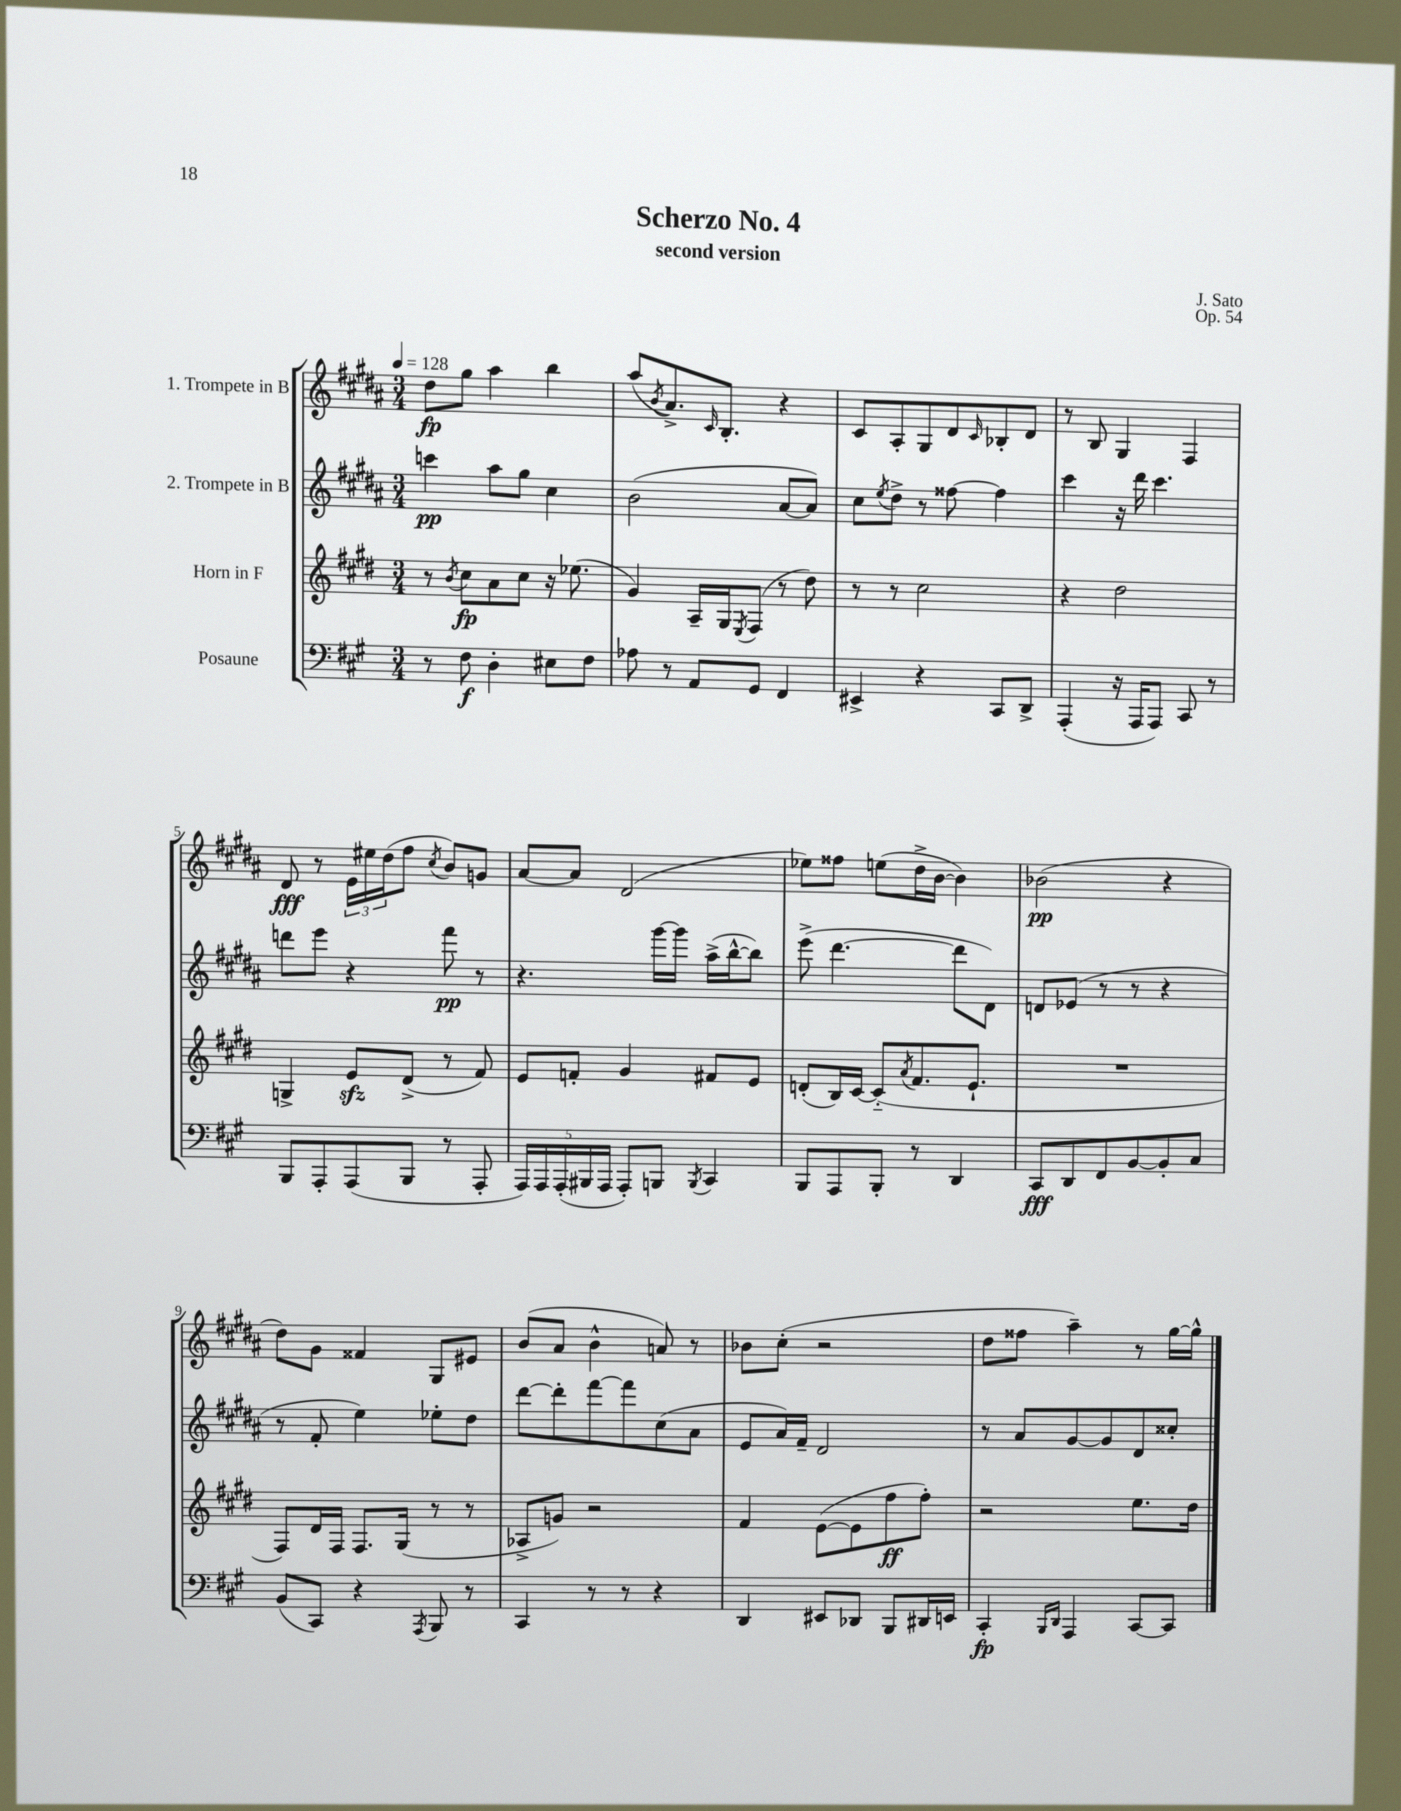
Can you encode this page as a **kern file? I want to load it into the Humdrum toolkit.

**kern	**kern	**kern	**kern
*staff4	*staff3	*staff2	*staff1
*clefF4	*clefG2	*clefG2	*clefG2
*k[f#c#g#]	*k[f#c#g#d#]	*k[f#c#g#d#a#]	*k[f#c#g#d#a#]
*M3/4	*M3/4	*M3/4	*M3/4
*MM128	*MM128	*MM128	*MM128
8r	8r	4ccc	8dd#
.	8qb	.	.
8F#	8cc#	.	8gg#
4D'	8a	8aa#	4aa#
.	8cc#	8gg#	.
8E#	16r	4cc#	4bb
.	(8.ee-	.	.
8F#	.	.	.
=	=	=	=
8A-	4g#)	(2b	(8aa#
.	.	.	8qb
8r	.	.	8.a#^)
8AA	16A~	.	.
.	.	.	16qqc#
.	16G#	.	8.B'
.	8qE	.	.
8GG#	(8F#	.	.
4FF#	8r	[8a#	4r
.	8dd#)	8a#])	.
=	=	=	=
4EE#^	8r	8cc#	8c#
.	.	8qee	.
.	8r	8dd#^	8A#'
4r	2cc#	8r	8G#
.	.	[8ff##	8d#
.	.	.	16qqc#
8CC#	.	4ff##]	8B-'
8DD^	.	.	8d#
=	=	=	=
(4AAA'	4r	4ccc#	8r
.	.	.	8B
16r	2dd#	16r	4G#
16AAA	.	16ddd#	.
8AAA)	.	4.ccc#	.
8CC#	.	.	4F#
8r	.	.	.
=	=	=	=
8BBB	4G^	8ddd	8d#
8AAA'	.	8eee	8r
(8AAA	8e	4r	24e
.	.	.	24ee#
.	.	.	(24dd#
8BBB	(8d#^	.	8ff#
.	.	.	8qcc#
8r	8r	8fff#	8b)
8AAA'	8f#)	8r	8g
=	=	=	=
20AAA)	8e	4.r	[8a#
20AAA	.	.	.
(20AAA'	.	.	.
.	8f'	.	8a#]
20BBB#	.	.	.
20AAA	.	.	.
8AAA')	4g#	.	(2d#
8BBB	.	[16ggg#	.
.	.	16ggg#]	.
8qBBB	.	.	.
4CC#	8f#	(16aa#^	.
.	.	[16bb^^	.
.	8e	8bb])	.
=	=	=	=
8BBB	(8d'	(8eee^	8ee-)
8AAA	16B)	[4.ddd#	8ff##
.	[16c#	.	.
8BBB'	(8c#'~]	.	(8ee
.	8qa	.	.
8r	8.f#	.	16dd#^
.	.	.	[16b
4DD	.	8ddd#]	4b])
.	8.e`	.	.
.	.	8d#)	.
=	=	=	=
8CC#	2.r	8d	(2b-
8DD	.	(8e-	.
8FF#	.	8r	.
[8BB	.	8r	.
8BB']	.	4r	4r
8C#	.	.	.
=	=	=	=
(8BB	8F#)	8r	8dd#)
8CC#)	16d#	8f#'	8g#
.	16F#	.	.
4r	8.F#	4ee)	4f##
.	(16G#	.	.
8qAAA	.	.	.
8BBB	8r	8ee-'	8G#
8r	8r	8dd#	8e#
=	=	=	=
4CC#	8A-^	[8ddd#	(8b
.	8g)	8ddd#']	8a#
8r	2r	[8fff#	4b^^
8r	.	8fff#]	.
4r	.	(8cc#	8a)
.	.	8a#	8r
=	=	=	=
4DD	4f#	8e	8b-
.	.	16a#)	(8cc#'
.	.	16f#~	.
8EE#	([8e	2d#	2r
8DD-	8e]	.	.
8BBB	8ff#	.	.
16DD#	8ff#')	.	.
16EE	.	.	.
=	=	=	=
4CC#'	2r	8r	8dd#
.	.	8a#	8ff##
16qqBBB	.	.	.
16qqDD	.	.	.
4AAA	.	[8g#	4aa#~)
.	.	8g#]	.
[8CC#	8.ee	8d#	8r
8CC#]	.	8cc##'	[16gg#
.	16dd#	.	16gg#^^]
==	==	==	==
*-	*-	*-	*-
